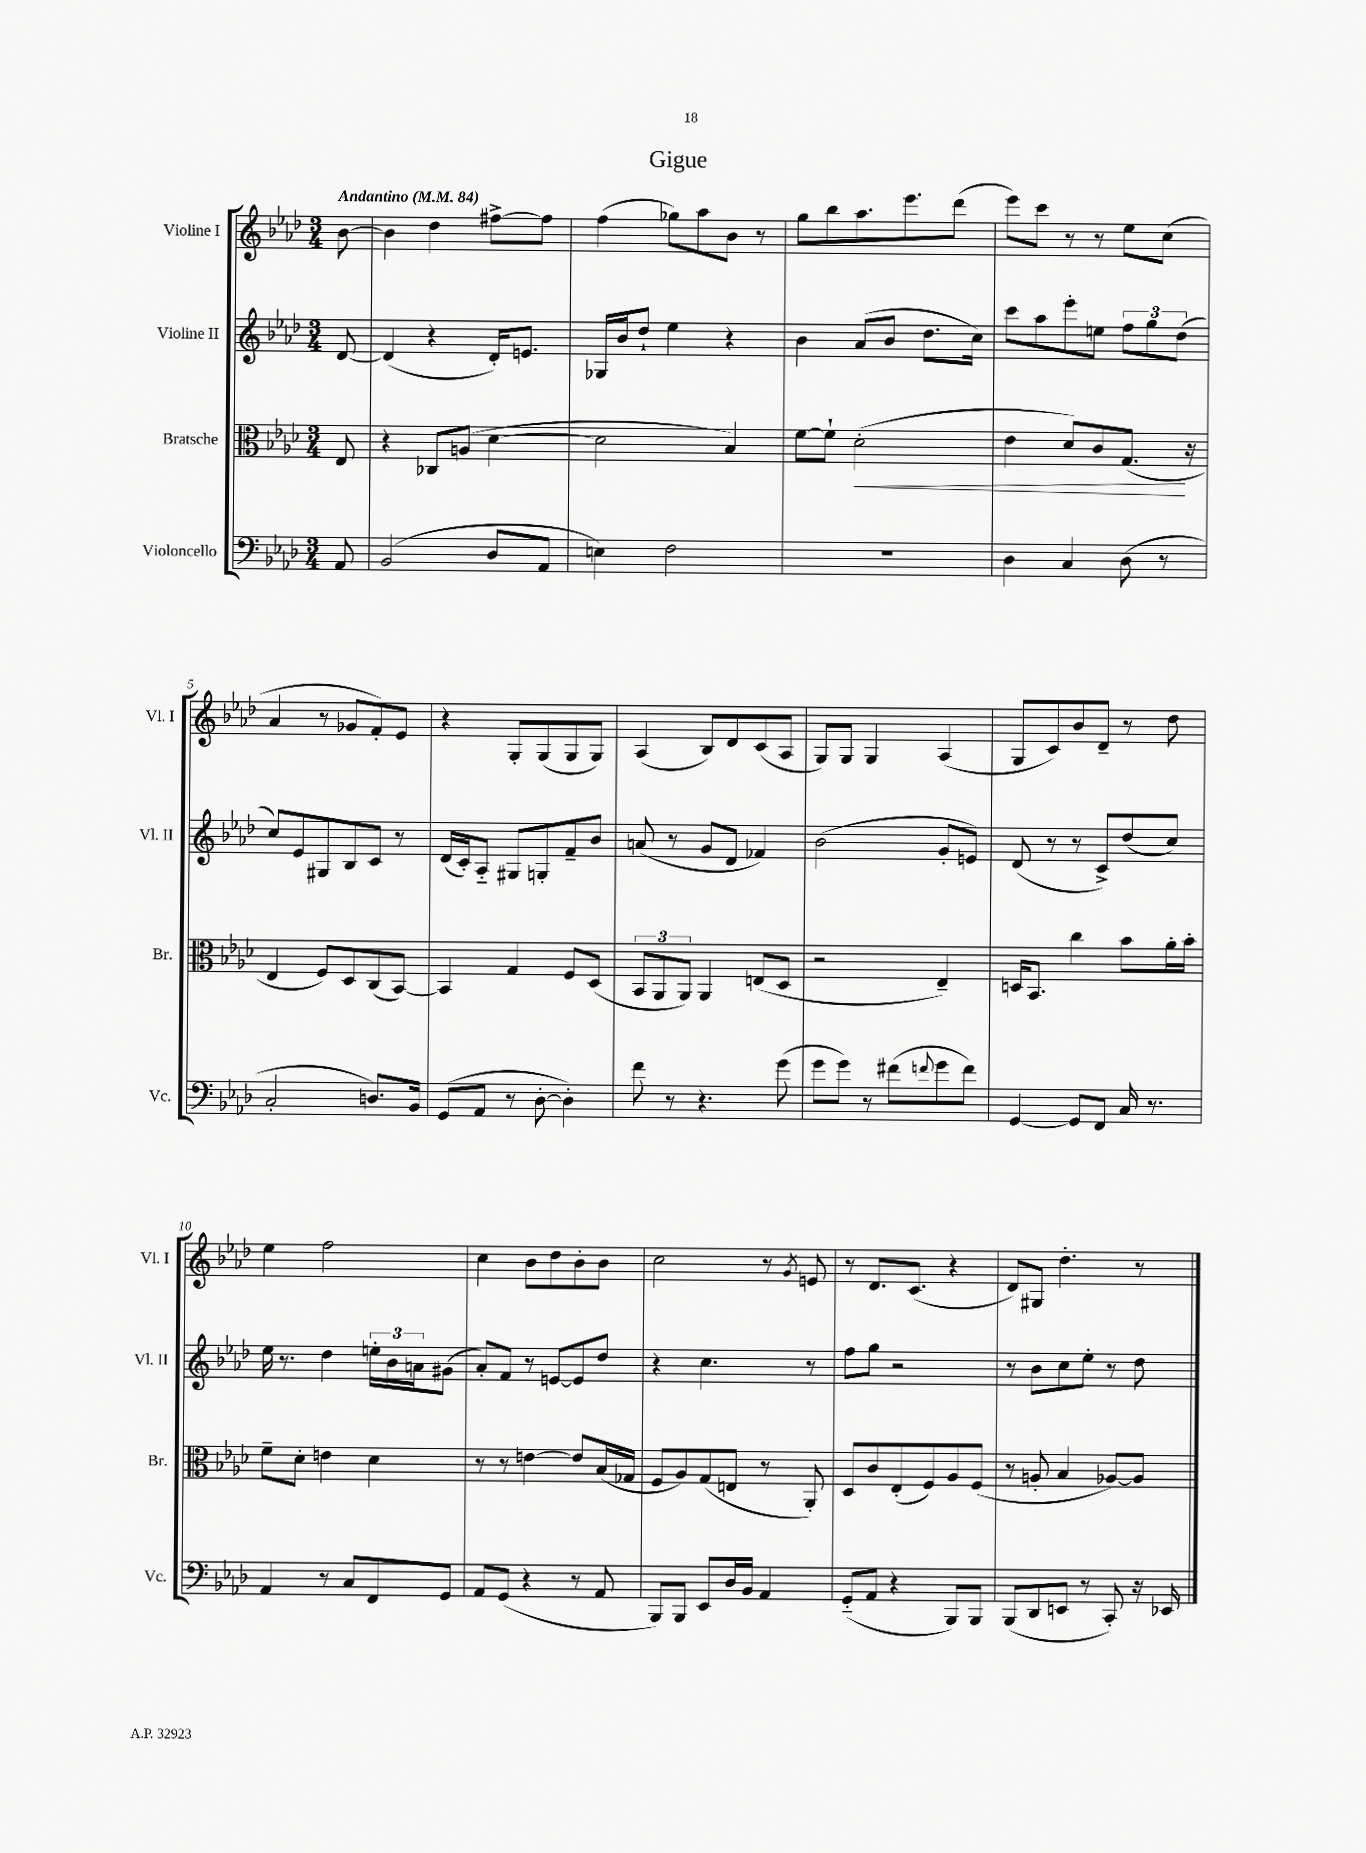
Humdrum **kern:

**kern	**kern	**dynam	**kern	**kern
*part4	*part3	*part3	*part2	*part1
*staff4	*staff3	*staff3	*staff2	*staff1
*I"Violoncello	*I"Bratsche	*	*I"Violine II	*I"Violine I
*I'Vc.	*I'Br.	*	*I'Vl. II	*I'Vl. I
*clefF4	*clefC3	*	*clefG2	*clefG2
*k[b-e-a-d-]	*k[b-e-a-d-]	*	*k[b-e-a-d-]	*k[b-e-a-d-]
*M3/4	*M3/4	*	*M3/4	*M3/4
*MM84	*MM84	*	*MM84	*MM84
=	=	=	=	=
!	!	!	!	!LO:TX:a:B:t=Andantino
8AA-/	8E-/	.	[8d-/	[8b-\
=1	=1	=1	=1	=1
(2BB-/	4r	.	(4d-/]	4b-\]
.	8C-X/L	.	4r	4dd-\
.	(8An/J	.	.	.
8D-/L	[4d-\	.	16d-'/KL)	[8ff#X^\L
.	.	.	8.en/J	.
8AA-/J	.	.	.	8ff#\J]
=2	=2	=2	=2	=2
4En\)	2d-\]	.	16G-X/LL	(4ff\
.	.	.	16b-/J	.
.	.	.	8dd-`/J	.
2F\	.	.	4ee-\	8gg-X\L)
.	.	.	.	8aa-\
.	4B-/)	.	4r	8b-\J
.	.	.	.	8r
=3	=3	=3	=3	=3
2.r	[8f\L	.	4b-\	8gg\L
.	8f`\J]	.	.	8bb-\
!	!	!LO:HP:b	!	!
.	(2d-'\	<	(8a-/L	8.aa-\
.	.	.	8b-/J	.
.	.	.	.	8.eee-\
.	.	.	8.dd-\L	.
.	.	.	.	(8ddd-\J
.	.	.	16cc\Jk)	.
=4	=4	=4	=4	=4
4D-\	4e-\	.	8ccc\L	8eee-\L)
.	.	.	8aa-\	8ccc\J
4C/	8d-/L)	.	8eee-'\	8r
.	8c/	.	8een\J	8r
(8D-\	(8.G/J	.	12ff\L	8ee-\L
.	.	.	12gg\	.
8r	.	.	.	(8cc\J
.	.	.	(12dd-\J	.
.	16r	[	.	.
!!LO:LB:g=z
=5	=5	=5	=5	=5
2C'/	4E-/	.	8cc/L)	4a-/
.	.	.	8e-/	.
.	8F/L)	.	8G#X/	8r
.	8D-/	.	8B-/	8g-X/L
8.Dn/L)	(8C/	.	8c/J	8f'/)
.	[8BB-/J)	.	8r	8e-/J
16BB-/Jk	.	.	.	.
=6	=6	=6	=6	=6
(8GG/L	4BB-/]	.	(16d-/LL	4r
.	.	.	16c'/J)	.
8AA-/J	.	.	8A-/J	.
8r	4G/	.	8G#X/L	8G'/L
[8D-'\	.	.	8Gn'/	(8G/
4D-'\])	8F/L	.	8f~/	8G/
.	(8D-/J	.	8b-/J	8G/J)
=7	=7	=7	=7	=7
8f\	12BB-/L	.	(8an/	(4A-/
.	12AA-/	.	.	.
8r	.	.	8r	.
.	12AA-/J)	.	.	.
4.r	4AA-/	.	8g/L	8B-/L)
.	.	.	8d-/J	8d-/
.	(8En/L	.	4f-X/)	(8c/
(8g\	8D-/J	.	.	8A-/J
=8	=8	=8	=8	=8
8g\L	2r	.	(2b-\	8G/L)
8g\J)	.	.	.	8G/J
8r	.	.	.	4G/
(8f#X\L	.	.	.	.
8qqfn/	.	.	.	.
8g\	4E-~/)	.	8g'/L	(4A-/
8f\J)	.	.	8en/J)	.
=9	=9	=9	=9	=9
[4GG/	16Dn/KL	.	(8d-/	8G/L
.	8.BB-/J	.	.	.
.	.	.	8r	8c/)
8GG/L]	4cc\	.	8r	8b-/
8FF/J	.	.	8c^/L)	8d-~/J
16C/	8b-\L	.	(8dd-/	8r
8.r	.	.	.	.
.	16a-'\L	.	8cc/J)	8dd-\
.	16b-'\JJ	.	.	.
!!LO:LB:g=z
=10	=10	=10	=10	=10
4AA-/	8f~\L	.	16ee-\	4ee-\
.	.	.	8.r	.
.	8d-'\J	.	.	.
8r	4en\	.	4dd-\	2ff\
8C/L	.	.	.	.
8FF/	4d-\	.	24een'\LL	.
.	.	.	24b-\	.
.	.	.	24an\J	.
8GG/J	.	.	(8g#X\J	.
=11	=11	=11	=11	=11
8AA-/L	8r	.	8a-'/L)	4cc\
(8GG/J	8r	.	8f/J	.
4r	[4en\	.	8r	8b-\L
.	.	.	[8en/L	8dd-\
8r	8e/L]	.	8e/]	8b-'\
8AA-/	(16B-/L	.	8dd-/J	8b-\J
.	16G-X/JJ	.	.	.
=12	=12	=12	=12	=12
8BBB-/L)	8F/L	.	4r	2cc\
8BBB-/J	8A-/)	.	.	.
8EE-/L	(8G/	.	4.cc\	.
16D-/L	8En/J	.	.	.
16BB-/JJ	.	.	.	.
4AA-/	8r	.	.	8r
.	.	.	.	8qg/
.	8AA-'/)	.	8r	8en/
=13	=13	=13	=13	=13
(8GG/L	8D-/L	.	8ff\L	8r
8AA-/J	8c/	.	8gg\J	8.d-/L
4r	(8E-'/	.	2r	.
.	.	.	.	(8.c/J
.	8F/)	.	.	.
8BBB-/L)	8A-/	.	.	4r
8BBB-/J	(8F/J	.	.	.
=14	=14	=14	=14	=14
(8BBB-/L	8r	.	8r	8d-/L)
8DD-/	8An'/	.	8b-\L	8G#X/J
8EEn/J	4B-/	.	8cc\	4.dd-'\
8r	.	.	8ee-'\J	.
8CC'/)	[8A-X/L)	.	8r	.
16r	8A-/J]	.	8dd-\	8r
16EE-X/	.	.	.	.
==	==	==	==	==
*-	*-	*-	*-	*-
